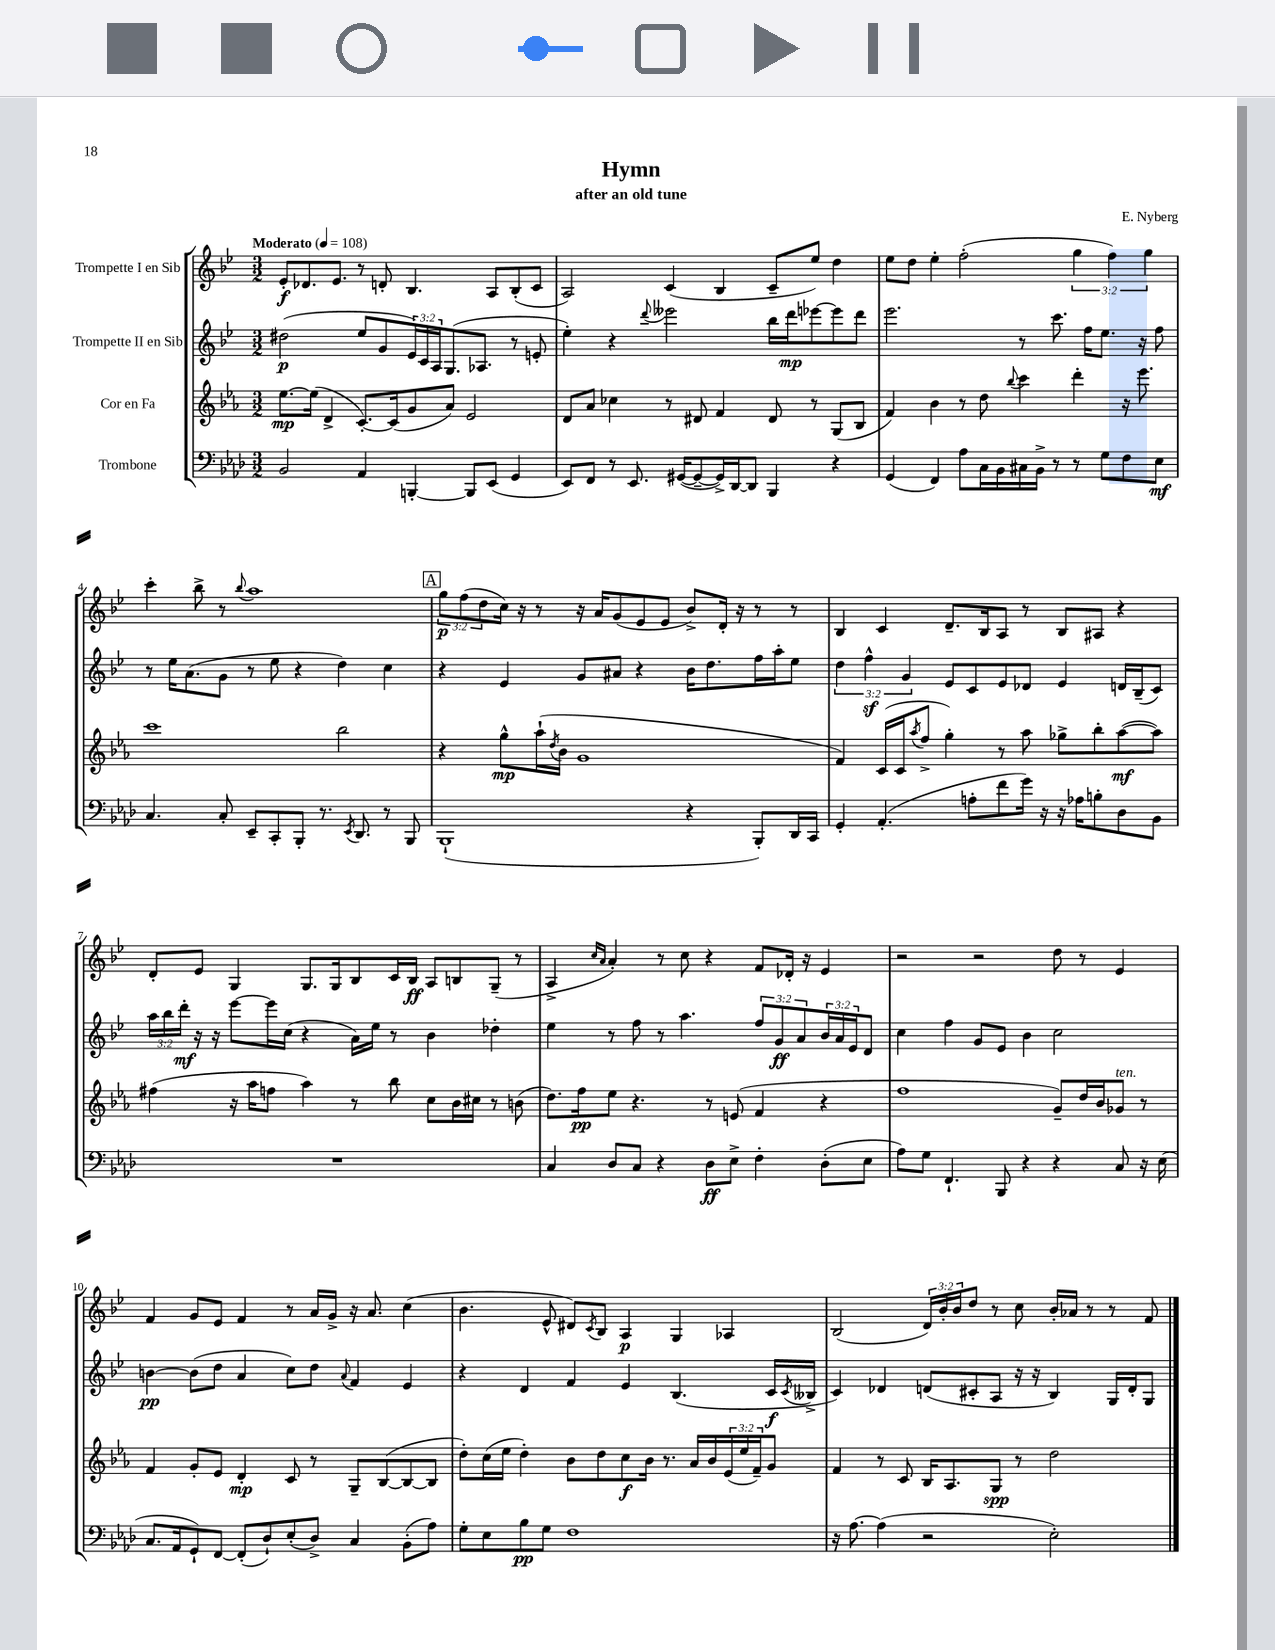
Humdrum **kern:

**kern	**kern	**kern	**kern
*staff4	*staff3	*staff2	*staff1
*clefF4	*clefG2	*clefG2	*clefG2
*k[b-e-a-d-]	*k[b-e-a-]	*k[b-e-]	*k[b-e-]
*M3/2	*M3/2	*M3/2	*M3/2
*MM108	*MM108	*MM108	*MM108
2BB-	[8.ee-	(2dd#	8e-'
.	.	.	8.d-
.	(16ee-]	.	.
.	4d^	.	.
.	.	.	8.e-
4AA-	[8.c')	8ee-	8r
.	.	8g	8d'
.	(16c]	.	.
[4BBB'	8g	24e-)	4.B-
.	.	24c	.
.	.	24A	.
.	8a-)	(8.G	.
8BBB]	2e-	.	.
.	.	8.A-	.
(8EE-	.	.	8A
4GG	.	8r	(8B-'
.	.	8e'	8c
=	=	=	=
8EE-)	8d	4ee-')	2A)
8FF	8a-	.	.
8r	4cc-	4r	.
8.EE-	.	.	.
.	.	8qqddd	.
.	8r	2eee--	(4c
([16GG#	.	.	.
8GG#~_	8d#	.	.
16GG#^])	4f	.	4B-
[16DD-	.	.	.
8DD-]	.	.	.
4BBB-	8d#	16bb-	8c~
.	.	16ddd	.
.	8r	[8eee-	8ee-)
4r	(8G	8eee-]	4dd
.	8B-	8ddd	.
=	=	=	=
(4GG	4f)	2.eee-	8ee-
.	.	.	8dd
4FF)	4b-	.	4ee-'
8A-	8r	.	(2ff'
16C	8dd	.	.
16BB-	.	.	.
.	8qqbb-	.	.
16C#	4ccc	8r	.
16BB-^	.	.	.
8r	.	8.ccc	.
8r	4ddd'	.	6gg
.	.	16ff	.
8G	.	8.ee-	.
.	.	.	6ff)
8F	16r	.	.
.	8.eee-	16r	.
.	.	.	6gg
8E-	.	8ff	.
=	=	=	=
4.C	1ccc	8r	4ccc'
.	.	16ee-	.
.	.	(8.a	.
.	.	.	8bb-^
8C'	.	8g	8r
.	.	.	8qqbb-
8EE-~	.	8r	1aa
8CC'	.	8ee-	.
8BBB-'	.	4r	.
8.r	.	.	.
.	2bb-	4dd)	.
8qEE-	.	.	.
8.DD-	.	.	.
8r	.	4cc	.
8BBB-	.	.	.
=	=	=	=
(1BBB-`	4r	4r	12gg
.	.	.	(12ff
.	.	.	12dd
.	8gg^^	4e-	16cc)
.	.	.	16r
.	(16aa-`	.	8r
.	8qdd	.	.
.	16b-	.	.
.	1g	8g	16r
.	.	.	16a
.	.	8a#	(8g
.	.	4r	8e-
.	.	.	8e-
4r	.	16b-	8b-^)
.	.	8.dd	.
.	.	.	16d'
.	.	.	16r
8BBB-')	.	16ff	8r
.	.	16aa'	.
16DD-	.	8ee-	8r
16CC	.	.	.
=	=	=	=
4GG'	4f)	6dd	4B-
.	.	6ff^^	.
(4.AA-'	(16c	.	4c
.	16c	.	.
.	.	6g	.
.	8qaa-	.	.
.	8ff^	.	.
.	4gg')	8e-	8.d~
8A'	.	8c	.
.	.	.	16B-
8f	8r	8e-	8A
16g)	8aa-	8d-	8r
16r	.	.	.
16r	8gg-^	4e-	8B-
16A-	.	.	.
8B'	8bb-'	.	8A#
8D-	([8aa-	16d	4r
.	.	(16B-~	.
8BB-	8aa-])	8c)	.
=	=	=	=
1.r	(4ff#	24aa	8d'
.	.	24bb-	.
.	.	24ddd'	.
.	.	16r	8e-
.	.	16r	.
.	16r	[8eee-	4G
.	16aa-	.	.
.	8ff	16eee-]	.
.	.	(16cc	.
.	4aa-)	4r	8.G
.	.	.	16G
.	8r	16a)	8B-
.	.	16ee-	.
.	8bb-	8r	16c
.	.	.	16B-
.	8cc	4b-	8A
.	16b-	.	8B
.	16cc#	.	.
.	8r	4dd-'	(8G~
.	(8b	.	8r
=	=	=	=
4C	8.dd)	4ee-	4A^
.	16ff	.	.
.	.	.	16qqcc
.	.	.	16qqa
8D-	8ee-	8r	4a')
8C	4.r	8ff	.
4r	.	8r	8r
.	.	4.aa	8cc
8D-	8r	.	4r
8E-^	(8e	.	.
4F'	4f	12ff	8f
.	.	12g	.
.	.	.	16d-'
.	.	12a	.
.	.	.	16r
(8D-'	4r	24b-	4e-
.	.	24a	.
.	.	24e-	.
8E-	.	8d	.
=	=	=	=
8A-)	1ff	4cc	2r
8G	.	.	.
4.FF`	.	4ff	.
.	.	8g	2r
8BBB-	.	8e-	.
4r	.	4b-	.
4r	8g~)	2cc	8dd
.	16dd	.	8r
.	16b-	.	.
8C	8g-	.	4e-
16r	8r	.	.
(16E-	.	.	.
=	=	=	=
8.C	4f	[4b	4f
16AA-	.	.	.
8GG`)	8g'	(8b]	8g
[8FF	8e-	8dd	8e-
(8FF']	4d'	4a	4f
8D-`)	.	.	.
(8E-'	8c	8cc)	8r
8D-^)	8r	8dd	16a
.	.	.	16g^
.	.	8qqa	.
4C	8G~	4f	16r
.	.	.	8.a
.	([8B-	.	.
(8BB-'	8B-_	4e-	(4cc
8A-)	8B-]	.	.
=	=	=	=
8G'	8dd')	4r	4.b-
8E-	(16cc	.	.
.	16ee-	.	.
8B-	4dd')	4d	.
8G	.	.	8e-^^
1F	8b-	4f	8d#)
.	.	.	8qc
.	8dd	.	8B-
.	8cc	4e-	4A
.	16b-	.	.
.	8.r	.	.
.	.	(4.B-	4G
.	16a-	.	.
.	16b-	.	.
.	(24e-	.	4A-
.	24ee-	.	.
.	24f~)	.	.
.	8g	16c	.
.	.	8qc	.
.	.	16B--^	.
=	=	=	=
16r	4f	4c)	(2B-
[8.A-	.	.	.
(4A-]	8r	4d-	.
.	8c	.	.
2r	16B-	(8d	24d)
.	.	.	24b-'
.	8.A-	.	.
.	.	.	24b-
.	.	8c#'	8dd
.	8G	8A	8r
.	8r	16r	8cc
.	.	16r	.
2E-')	2dd	4B-)	16b-'
.	.	.	16a-
.	.	.	8r
.	.	16G	8r
.	.	16d'	.
.	.	8G	8f
==	==	==	==
*-	*-	*-	*-
